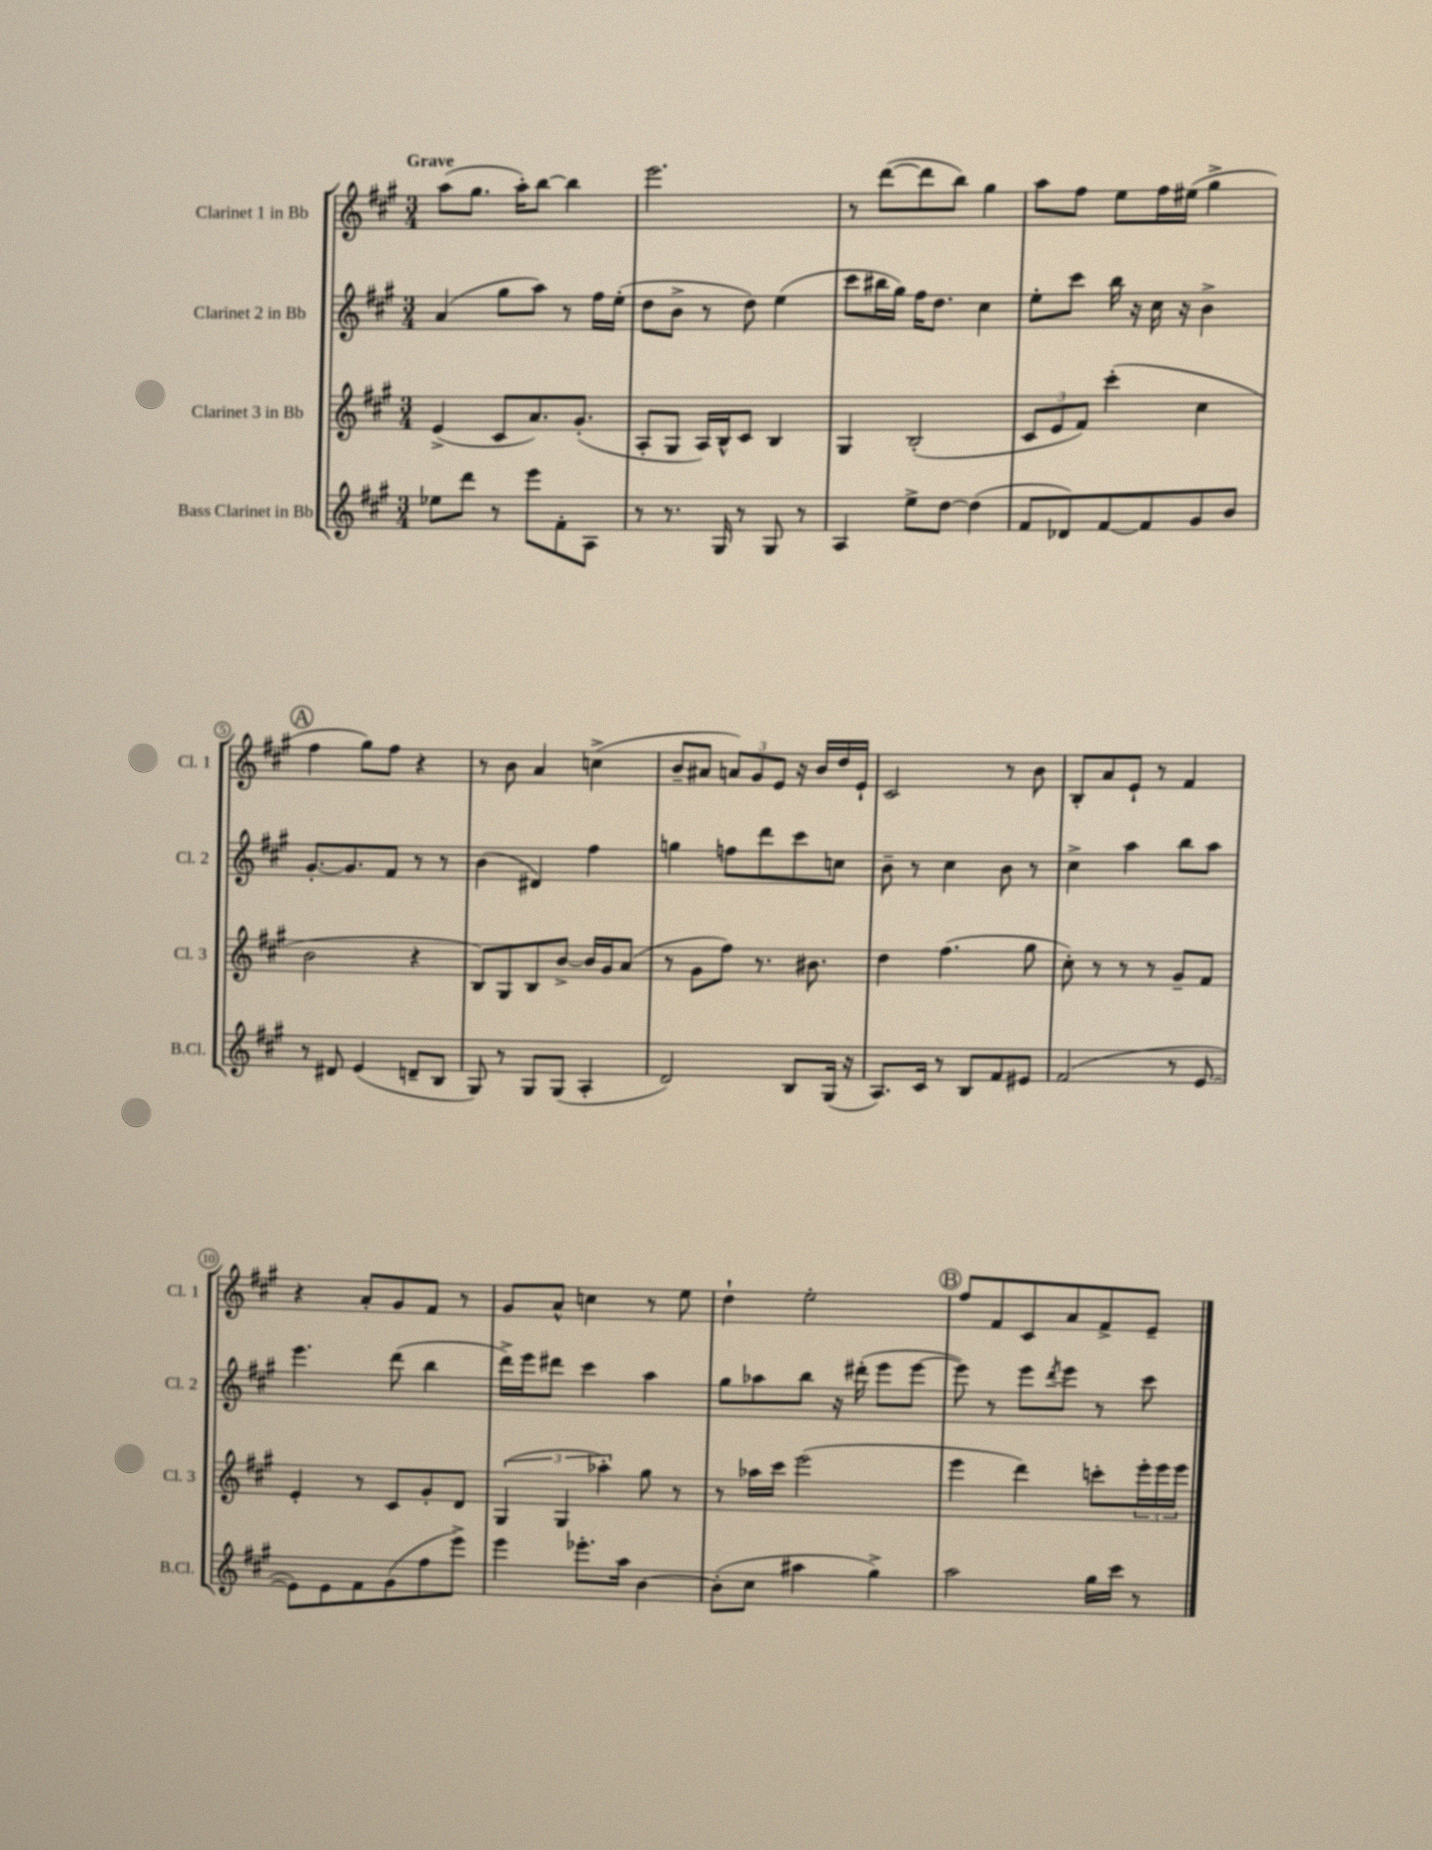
<<
\new StaffGroup <<
\new Staff = "s0" \with { instrumentName = "Clarinet 1 in Bb" shortInstrumentName = "Cl. 1" } {
    \clef treble \key a \major \numericTimeSignature \time 3/4 \tempo "Grave"
    a''8( gis''8. a''16-.) b''8~ b''4 |
    e'''2. |
    r8 d'''8~( d'''8 b''8) gis''4 |
    a''8 fis''8 e''8 fis''16 eis''16( gis''4-> |
    \mark \markup { \circle "A" } fis''4 gis''8) fis''8 r4 |
    r8 b'8 a'4 c''4->( |
    b'8-- ais'8 \tuplet 3/2 { a'8) gis'8 e'8 } r16 b'16 d''16 e'16-! |
    cis'2 r8 b'8 |
    b8-. a'8 e'8-! r8 fis'4 |
    r4 a'8-. gis'8 fis'8 r8 |
    gis'8 a'8-^ c''4 r8 e''8 |
    d''4-! e''2-. |
    \mark \markup { \circle "B" } fis''8 fis'8 cis'8 a'8 fis'8-> e'8-- \bar "|." |
}
\new Staff = "s1" \with { instrumentName = "Clarinet 2 in Bb" shortInstrumentName = "Cl. 2" } {
    \clef treble \key a \major \numericTimeSignature \time 3/4
    a'4( gis''8 a''8) r8 fis''16 e''16-.( |
    d''8 b'8-> r8 d''8) e''4( |
    cis'''8 bis''16 gis''16) fis''16 d''8. cis''4 |
    e''8-. cis'''8 b''16 r16 cis''16 r16 b'4-> |
    \mark \markup { \circle "A" } gis'8.~-. gis'8. fis'8 r8 r8 |
    b'4( dis'4) fis''4 |
    g''4 f''8 d'''8 cis'''8 c''8 |
    b'8-- r8 cis''4 b'8 r8 |
    cis''4-> a''4 b''8 a''8 |
    e'''4. d'''8( b''4 |
    d'''16->) e'''16 dis'''8 cis'''4 a''4 |
    gis''8 aes''8 b''8 r16 dis'''16-.( e'''8 e'''8~ |
    \mark \markup { \circle "B" } e'''8) r8 e'''8 \acciaccatura { d'''8 } e'''8 r8 cis'''8 \bar "|." |
}
\new Staff = "s2" \with { instrumentName = "Clarinet 3 in Bb" shortInstrumentName = "Cl. 3" } {
    \clef treble \key a \major \numericTimeSignature \time 3/4
    e'4->( cis'8 a'8.) gis'8.-.( |
    a8-. gis8 a16) b16-^ cis'8 b4 |
    gis4 b2-.( |
    \tuplet 3/2 { cis'8 e'8 fis'8) } cis'''4-.( cis''4 |
    \mark \markup { \circle "A" } b'2 r4 |
    b8) gis8 b8 b'8~-> b'16 gis'16 a'8( |
    r8 gis'8 fis''8) r8. bis'8. |
    d''4 fis''4.( gis''8 |
    cis''8-.) r8 r8 r8 gis'8-- fis'8 |
    e'4-. r8 cis'8 gis'8-. d'8 |
    \tuplet 3/2 { gis4( gis4 aes''4-.) } gis''8 r8 |
    r8 aes''16 cis'''16 e'''2( |
    \mark \markup { \circle "B" } e'''4 d'''4) c'''8-. \tuplet 3/2 { e'''16-. e'''16 e'''16 } \bar "|." |
}
\new Staff = "s3" \with { instrumentName = "Bass Clarinet in Bb" shortInstrumentName = "B.Cl." } {
    \clef treble \key a \major \numericTimeSignature \time 3/4
    ees''8 d'''8 r8 e'''8 fis'8-. a8 |
    r8 r8. gis16 r8 gis8 r8 |
    a4 e''8-> d''8~ d''4( |
    fis'8 des'8) fis'8~ fis'8 gis'8 b'8 |
    \mark \markup { \circle "A" } r8 dis'8 e'4( d'8-- b8 |
    gis8) r8 gis8 gis8( a4-. |
    d'2) b8 gis16( r16 |
    a8.) cis'16 r8 b8 fis'8 eis'8 |
    fis'2( r8 e'8~ |
    e'8) e'8 fis'8 gis'8( fis''8 e'''8->) |
    e'''4 ees'''8.-. a''16 b'4~ |
    b'8-.( cis''8 ais''4 gis''4->) |
    \mark \markup { \circle "B" } a''2 gis''16 cis'''16 r8 \bar "|." |
}
>>
>>
\layout { \context { \Score \override BarNumber.stencil = #(make-stencil-circler 0.1 0.3 ly:text-interface::print) } }
